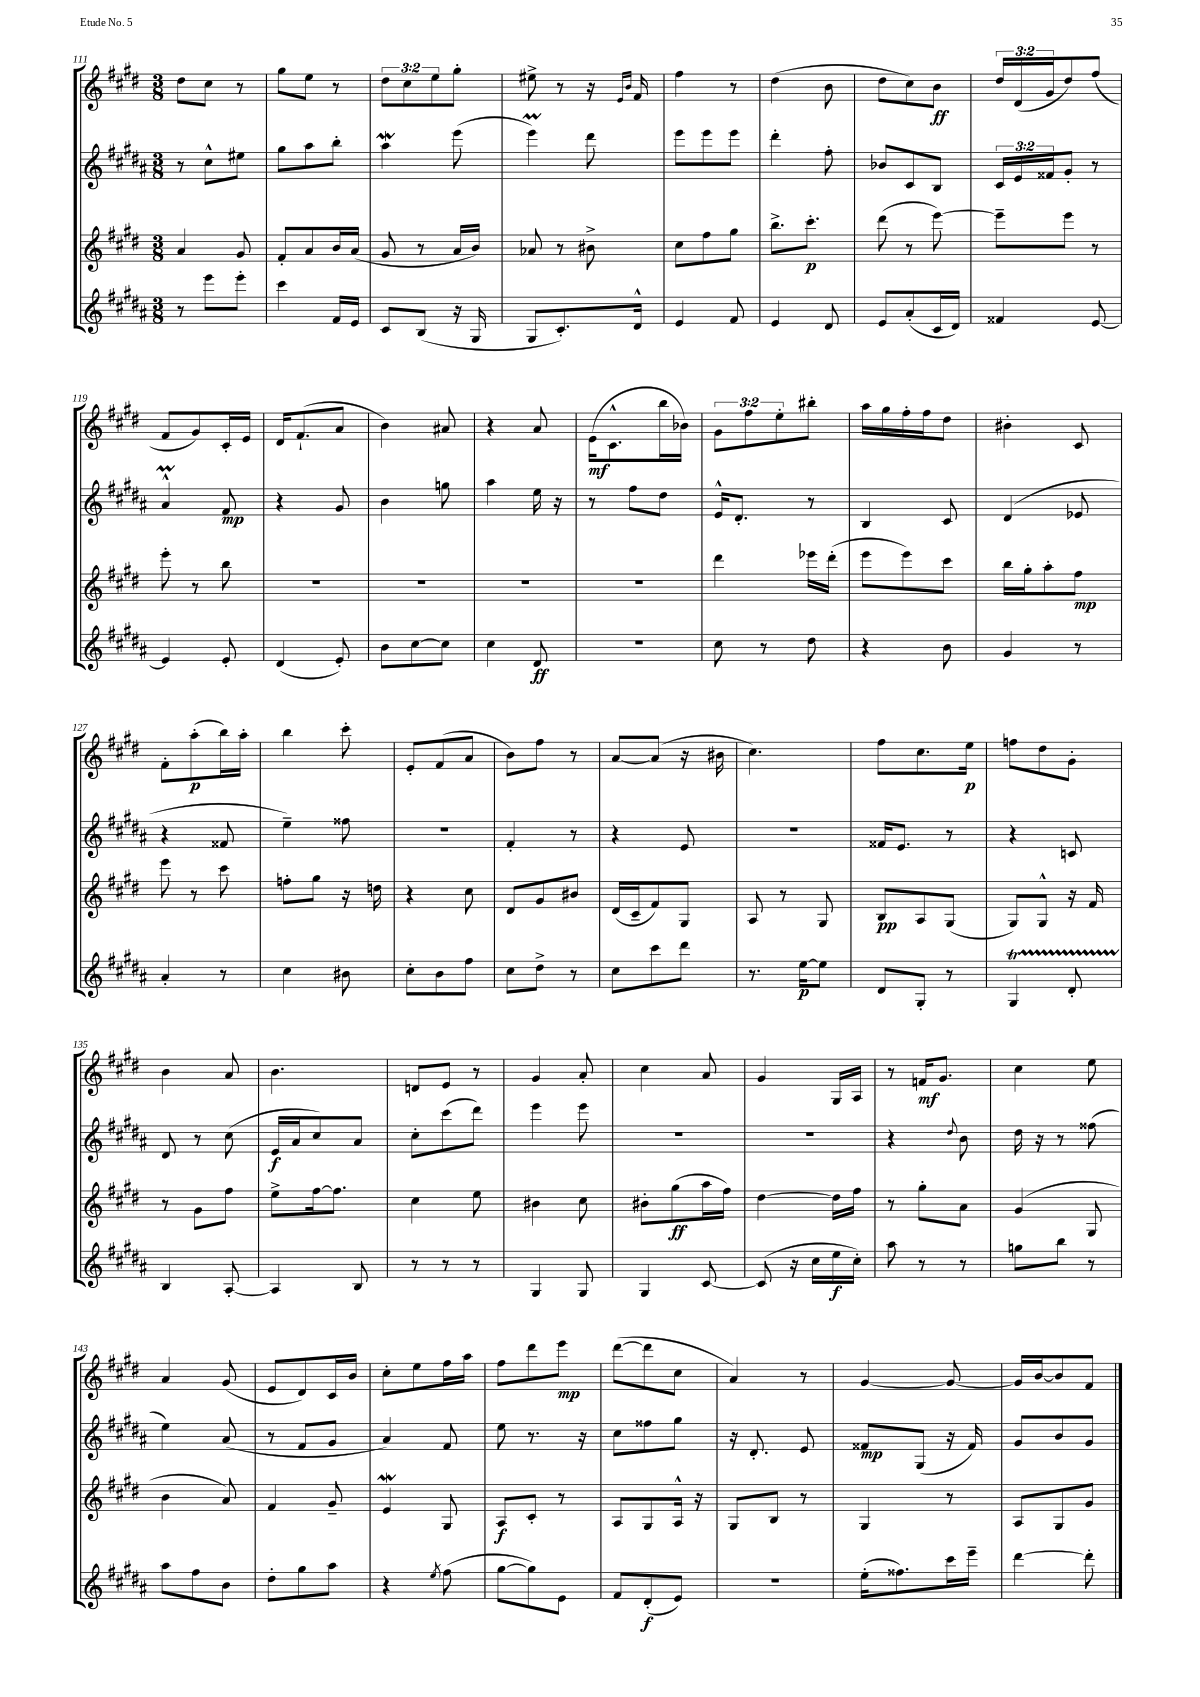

**kern	**kern	**kern	**kern
*staff4	*staff3	*staff2	*staff1
*clefG2	*clefG2	*clefG2	*clefG2
*k[f#c#g#d#a#]	*k[f#c#g#d#]	*k[f#c#g#d#a#]	*k[f#c#g#d#]
*M3/8	*M3/8	*M3/8	*M3/8
8r	4a	8r	8dd#
8eee	.	8cc#^^	8cc#
8eee'	8g#	8ee#	8r
=	=	=	=
4ccc#	8f#'	8gg#	8gg#
.	8a	8aa#	8ee
16f#	16b	8bb'	8r
16e	(16a	.	.
=	=	=	=
8c#	8g#	4aa#	12dd#
.	.	.	12cc#
(8B	8r	.	.
.	.	.	12ee
16r	16a	(8eee	8gg#'
16G#	16b)	.	.
=	=	=	=
8G#	8a-	4eee)	8ee#^
8.c#')	8r	.	8r
.	8b#^	8ddd#	16r
.	.	.	16qqe
.	.	.	16qqb
16d#^^	.	.	16f#
=	=	=	=
4e	8cc#	8eee	4ff#
.	8ff#	8eee	.
8f#	8gg#	8eee	8r
=	=	=	=
4e	8.bb^	4ddd#'	(4dd#
.	8.ccc#'	.	.
8d#	.	8ff#'	8b
=	=	=	=
8e	(8ddd#	8b-	8dd#
(8a#'	8r	8c#	8cc#)
16c#	[8eee)	8B	8b
16d#)	.	.	.
=	=	=	=
4f##	8eee~]	24c#	24dd#
.	.	24e	(24d#
.	.	24f##	24g#
.	8eee	8g#'	8dd#)
[8e	8r	8r	(8ff#
=	=	=	=
4e]	8eee'	4a#^^	8f#
.	8r	.	8g#)
8e'	8bb	8f#	16c#'
.	.	.	16e
=	=	=	=
(4d#	4.r	4r	16d#
.	.	.	(8.f#`
8e')	.	8g#	8a
=	=	=	=
8b	4.r	4b	4b)
[8cc#	.	.	.
8cc#]	.	8gg	8a#
=	=	=	=
4cc#	4.r	4aa#	4r
8d#	.	16ee	8a
.	.	16r	.
=	=	=	=
4.r	4.r	8r	(16e
.	.	.	8.c#^^
.	.	8ff#	.
.	.	8dd#	16bb
.	.	.	16b-)
=	=	=	=
8cc#	4ddd#	16e^^	12g#
.	.	8.d#'	.
.	.	.	12ff#
8r	.	.	.
.	.	.	12ee'
8dd#	16eee-	8r	8bb#'
.	(16ddd#'	.	.
=	=	=	=
4r	8eee	4B	16aa
.	.	.	16gg#
.	8eee)	.	16ff#'
.	.	.	16ff#
8b	8ccc#	8c#	8dd#
=	=	=	=
4g#	16bb	(4d#	4b#'
.	16gg#'	.	.
.	8aa'	.	.
8r	8ff#	8e-	8c#
=	=	=	=
4a#'	8eee	4r	8f#'
.	8r	.	(8aa'
8r	8ccc#	8f##	16bb)
.	.	.	16aa'
=	=	=	=
4cc#	8ff'	4ee~)	4bb
.	8gg#	.	.
8b#	16r	8ff##	8ccc#'
.	16dd	.	.
=	=	=	=
8cc#'	4r	4.r	8e'
8b	.	.	(8f#
8ff#	8cc#	.	8a
=	=	=	=
8cc#	8d#	4f#'	8b)
8dd#^	8g#	.	8ff#
8r	8b#	8r	8r
=	=	=	=
8cc#	(16d#	4r	[8a
.	16c#~	.	.
8ccc#	8f#)	.	(8a]
8ddd#	8G#	8e	16r
.	.	.	16b#
=	=	=	=
8.r	8A	4.r	4.cc#)
.	8r	.	.
[16ee	.	.	.
8ee]	8G#	.	.
=	=	=	=
8d#	8B	16f##	8ff#
.	.	8.e	.
8G#'	8A	.	8.cc#
8r	(8G#	8r	.
.	.	.	16ee
=	=	=	=
4G#	8G#)	4r	8ff
.	8G#^^	.	8dd#
8d#'	16r	8c	8g#'
.	16f#	.	.
=	=	=	=
4B	8r	8d#	4b
.	8g#	8r	.
[8A#'	8ff#	(8cc#	8a
=	=	=	=
4A#]	8ee^	16e	4.b
.	.	16a#	.
.	[16ff#	8cc#)	.
.	8.ff#]	.	.
8B	.	8a#	.
=	=	=	=
8r	4cc#	8cc#'	8d
8r	.	(8ccc#	8e
8r	8ee	8ddd#)	8r
=	=	=	=
4G#	4b#	4eee	4g#
8G#	8cc#	8eee	8a'
=	=	=	=
4G#	8b#'	4.r	4cc#
.	(8gg#	.	.
[8c#	16aa	.	8a
.	16ff#)	.	.
=	=	=	=
(8c#]	[4dd#	4.r	4g#
16r	.	.	.
16cc#	.	.	.
16ee	16dd#]	.	16G#
16cc#')	16ff#	.	16A
=	=	=	=
8aa#	8r	4r	8r
8r	8gg#'	.	16f
.	.	.	8.g#
.	.	8qqdd#	.
8r	8a	8b	.
=	=	=	=
8gg	(4g#	16dd#	4cc#
.	.	16r	.
8bb	.	8r	.
8r	8G#	(8ff##	8ee
=	=	=	=
8aa#	4b	4ee)	4a
8ff#	.	.	.
8b	8a)	(8a#	(8g#
=	=	=	=
8dd#'	4f#	8r	8e
8gg#	.	8f#	8d#)
8aa#	8g#~	8g#	16c#
.	.	.	16b
=	=	=	=
4r	4e	4a#)	8cc#'
.	.	.	8ee
8qee	.	.	.
(8ff#	8G#	8f#	16ff#
.	.	.	16aa
=	=	=	=
[8gg#	8A	8ee	8ff#
8gg#])	8c#'	8.r	8ddd#
8e	8r	.	8eee
.	.	16r	.
=	=	=	=
8f#	8A	8cc#	([8ddd#
(8d#'	8G#	8ff##	8ddd#]
8e)	16A^^	8gg#	8cc#
.	16r	.	.
=	=	=	=
4.r	8G#	16r	4a)
.	.	8.d#'	.
.	8B	.	.
.	8r	8e	8r
=	=	=	=
(16ee'	4G#	8f##	[4g#
8.ff##)	.	.	.
.	.	(8G#	.
16ccc#	8r	16r	8g#_
16eee~	.	16f##)	.
=	=	=	=
[4ddd#	8A	8g#	16g#]
.	.	.	[16b
.	8G#	8b	8b]
8ddd#']	8g#	8g#	8f#
==	==	==	==
*-	*-	*-	*-
